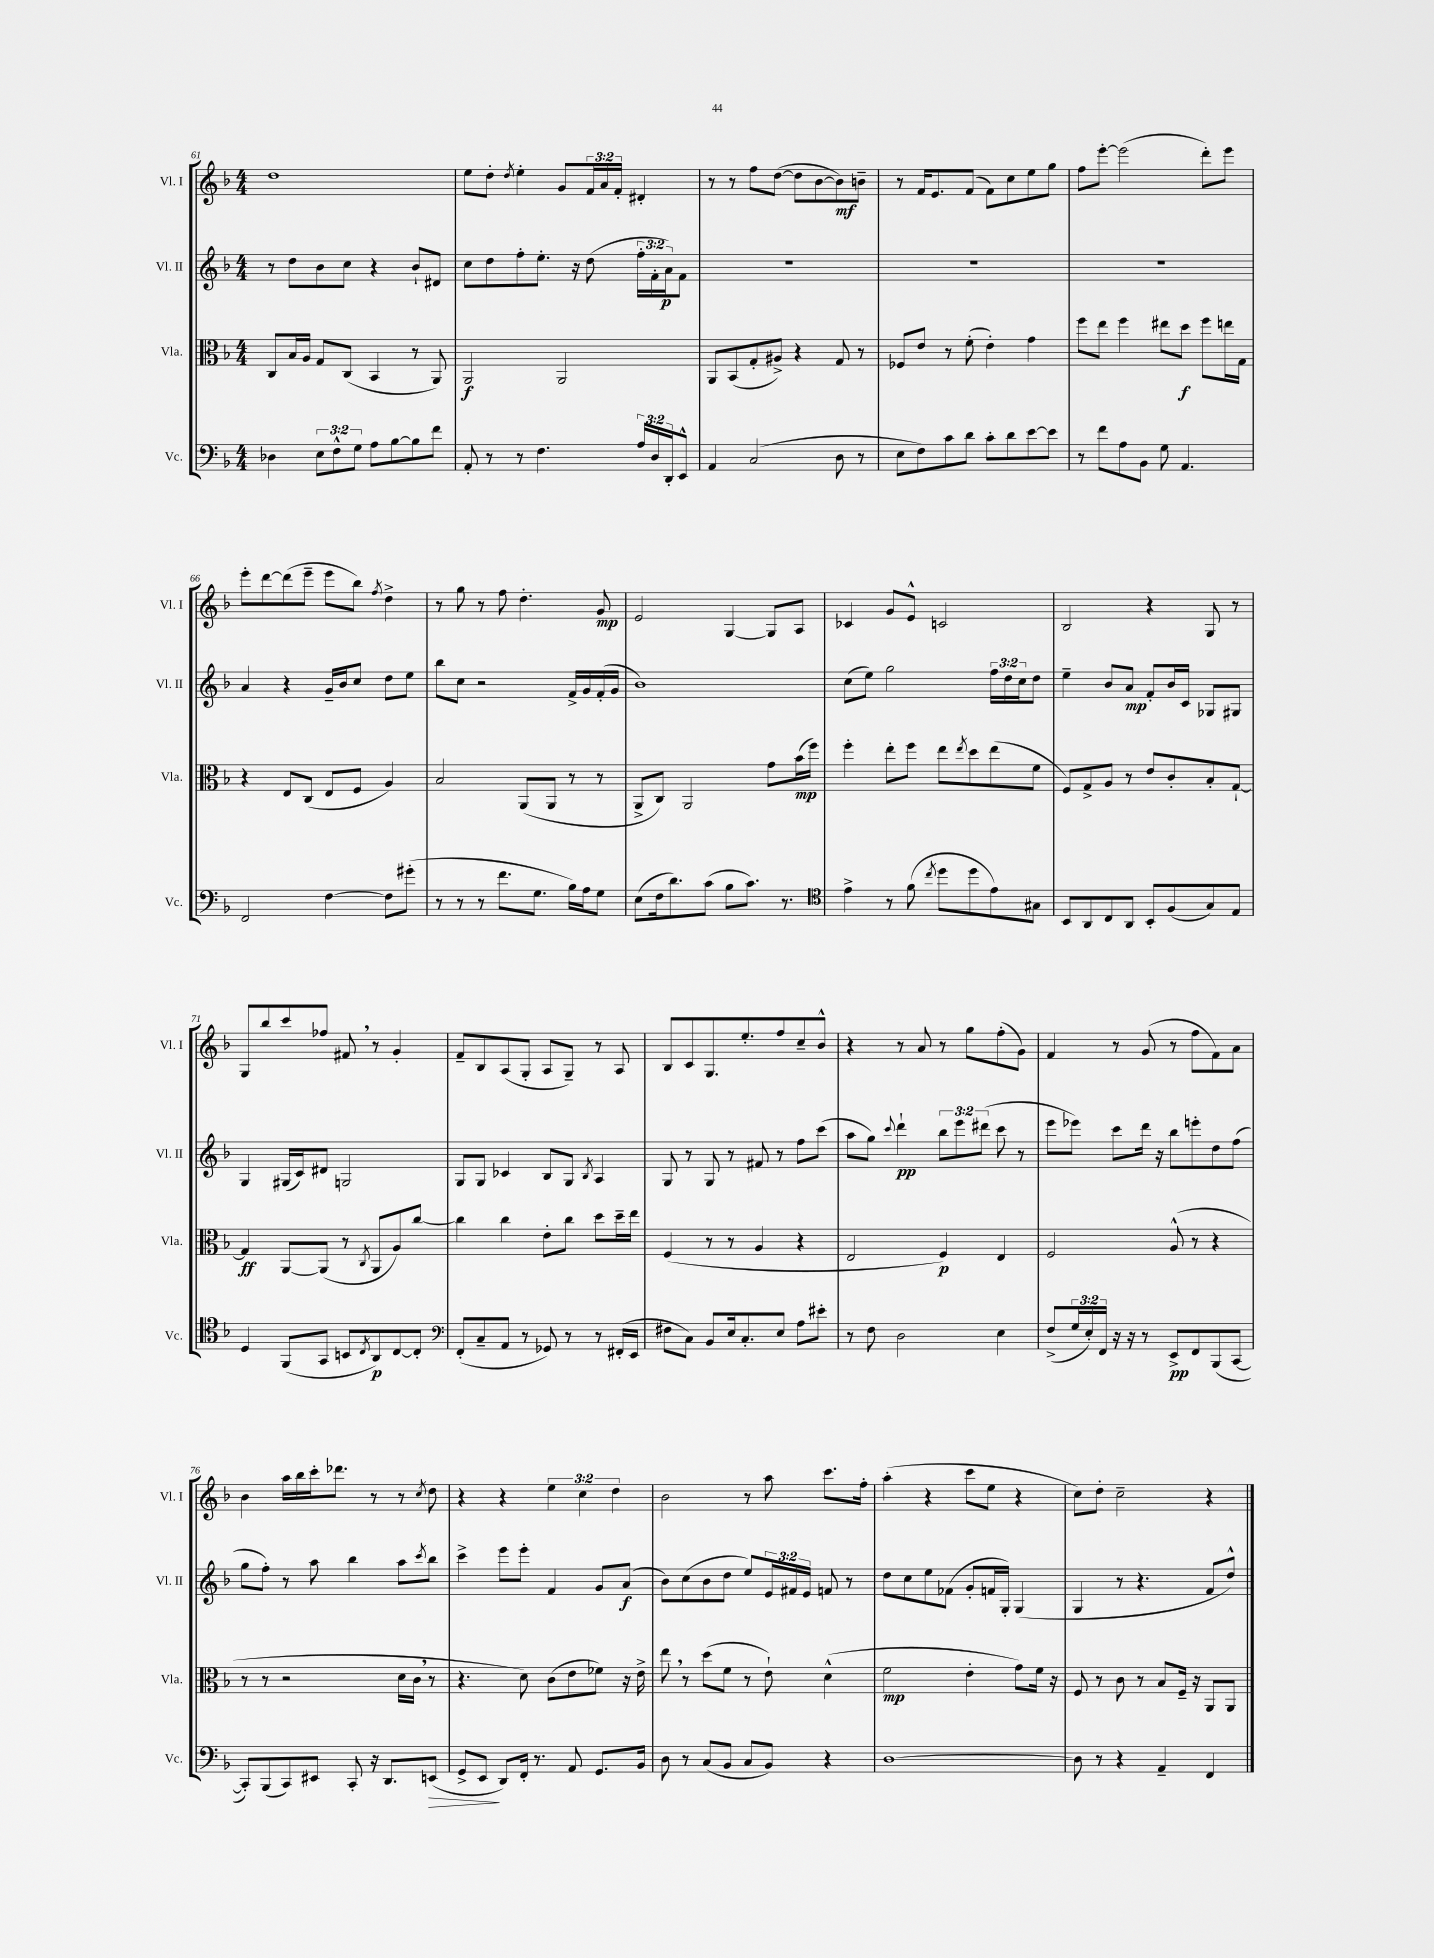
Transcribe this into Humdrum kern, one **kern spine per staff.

**kern	**dynam	**kern	**dynam	**kern	**dynam	**kern	**dynam
*part4	*part4	*part3	*part3	*part2	*part2	*part1	*part1
*staff4	*staff4	*staff3	*staff3	*staff2	*staff2	*staff1	*staff1
*I"Vc.	*	*I"Vla.	*	*I"Vl. II	*	*I"Vl. I	*
*I'Vc.	*	*I'Vla.	*	*I'Vl. II	*	*I'Vl. I	*
*clefF4	*	*clefC3	*	*clefG2	*	*clefG2	*
*k[b-]	*	*k[b-]	*	*k[b-]	*	*k[b-]	*
*M4/4	*	*M4/4	*	*M4/4	*	*M4/4	*
=61	=61	=61	=61	=61	=61	=61	=61
4D-X\	.	8C/L	.	8r	.	1dd	.
.	.	16B-/L	.	8dd\L	.	.	.
.	.	16A/JJ	.	.	.	.	.
12E\L	.	8G/L	.	8b-\	.	.	.
12F^^\	.	.	.	.	.	.	.
.	.	(8C/J	.	8cc\J	.	.	.
12G\J	.	.	.	.	.	.	.
8A\L	.	4BB-/	.	4r	.	.	.
[8B-\	.	.	.	.	.	.	.
8B-\]	.	8r	.	8b-`/L	.	.	.
8f\J	.	8AA/)	.	8d#X/J	.	.	.
=62	=62	=62	=62	=62	=62	=62	=62
8AA'/	.	2AA/	f	8cc\L	.	8ee\L	.
8r	.	.	.	8dd\	.	8dd'\J	.
.	.	.	.	.	.	8qdd/	.
8r	.	.	.	8ff'\	.	4ee'\	.
4.F\	.	.	.	8.ee'\J	.	.	.
.	.	2AA/	.	.	.	8g/L	.
.	.	.	.	16r	.	.	.
.	.	.	.	(8dd\	.	24f/L	.
.	.	.	.	.	.	24a/	.
.	.	.	.	.	.	24f'/JJ	.
24A/LL	.	.	.	24ff'\LL	.	4d#X'/	.
24D/	.	.	.	24f'\	.	.	.
24DD'/J	.	.	.	24a\J)	p	.	.
8EE^^/J	.	.	.	8f\J	.	.	.
=63	=63	=63	=63	=63	=63	=63	=63
4AA/	.	8AA/L	.	1r	.	8r	.
.	.	(8BB-/	.	.	.	8r	.
(2C/	.	8G'/	.	.	.	8ff\L	.
.	.	8A#X^/J)	.	.	.	([8dd\J	.
.	.	4r	.	.	.	8dd\L]	.
.	.	.	.	.	.	[8b-\	.
8D\	.	8G/	.	.	.	8b-\])	mf
8r	.	8r	.	.	.	8bn~\J	.
=64	=64	=64	=64	=64	=64	=64	=64
8E\L	.	8F-X/L	.	1r	.	8r	.
8F\)	.	8e/J	.	.	.	16f/KL	.
.	.	.	.	.	.	8.e/	.
8c\	.	8r	.	.	.	.	.
8d\J	.	(8f'\	.	.	.	(8f/J	.
8c'\L	.	4e'\)	.	.	.	8f\L)	.
8d\	.	.	.	.	.	8cc\	.
[8e\	.	4g\	.	.	.	8ee\	.
8e\J]	.	.	.	.	.	8gg\J	.
=65	=65	=65	=65	=65	=65	=65	=65
8r	.	8ff\L	.	1r	.	8ff\L	.
8f\L	.	8ee\J	.	.	.	[8eee'\J	.
8A\	.	4ff\	.	.	.	(2eee\]	.
8BB-\J	.	.	.	.	.	.	.
8G\	.	8ee#X\L	.	.	.	.	.
4.AA/	.	8dd\J	f	.	.	.	.
.	.	8ff\L	.	.	.	8ddd'\L)	.
.	.	16een\L	.	.	.	8eee\J	.
.	.	16G\JJ	.	.	.	.	.
!!LO:LB:g=z
=66	=66	=66	=66	=66	=66	=66	=66
2FF/	.	4r	.	4a/	.	8eee'\L	.
.	.	.	.	.	.	[8ddd\	.
.	.	8E/L	.	4r	.	(8ddd\]	.
.	.	(8C/J	.	.	.	8eee~\J	.
[4F\	.	8E/L	.	16g~/LL	.	8eee\L	.
.	.	.	.	16b-/J	.	.	.
.	.	8F/J	.	8cc/J	.	8bb-\J)	.
.	.	.	.	.	.	8qff/	.
8F\L]	.	4A/)	.	8dd\L	.	4dd^\	.
(8g#X'\J	.	.	.	8ee\J	.	.	.
=67	=67	=67	=67	=67	=67	=67	=67
8r	.	2B-/	.	8bb-\L	.	8r	.
8r	.	.	.	8cc\J	.	8gg\	.
8r	.	.	.	2r	.	8r	.
8.f\L	.	.	.	.	.	8ff\	.
.	.	(8AA/L	.	.	.	4.dd'\	.
8.G\J	.	.	.	.	.	.	.
.	.	8AA/J	.	.	.	.	.
16B-\LL)	.	8r	.	16f^/LL	.	.	.
16A\J	.	.	.	16g/	.	.	.
8G\J	.	8r	.	(16f'/	.	8g/	mp
.	.	.	.	16g/JJ	.	.	.
=68	=68	=68	=68	=68	=68	=68	=68
(8E\L	.	8AA^/L	.	1b-)	.	2e/	.
16F\k	.	8C/J)	.	.	.	.	.
8.d\)	.	.	.	.	.	.	.
.	.	2AA/	.	.	.	.	.
(8c\J	.	.	.	.	.	.	.
8B-\L	.	.	.	.	.	[4G/	.
8.c\J)	.	.	.	.	.	.	.
.	.	8g\L	.	.	.	8G/L]	.
8.r	.	.	.	.	.	.	.
.	.	(16b-\L	mp	.	.	8A/J	.
.	.	16ff\JJ)	.	.	.	.	.
=69	=69	=69	=69	=69	=69	=69	=69
*clefC4	*	*	*	*	*	*	*
4e^\	.	4ff'\	.	(8cc\L	.	4c-X/	.
.	.	.	.	8ee\J)	.	.	.
8r	.	8ee'\L	.	2gg\	.	8g/L	.
(8f\	.	8ff\J	.	.	.	8e^^/J	.
8qcc/	.	.	.	.	.	.	.
8dd\L	.	8ee\L	.	.	.	2cn/	.
.	.	8qee/	.	.	.	.	.
8dd\	.	8dd\	.	.	.	.	.
8e\)	.	(8ee\	.	24ff\LL	.	.	.
.	.	.	.	24dd\	.	.	.
.	.	.	.	24cc\J	.	.	.
8G#X\J	.	8f\J	.	8dd\J	.	.	.
=70	=70	=70	=70	=70	=70	=70	=70
8BB-/L	.	8F/L)	.	4ee~\	.	2B-/	.
8AA/	.	8G^/	.	.	.	.	.
8C/	.	8A/J	.	8b-/L	.	.	.
8AA/J	.	8r	.	8a/J	mp	.	.
8BB-'/L	.	8e/L	.	8f'/L	.	4r	.
(8F/	.	8c'/	.	16b-/L	.	.	.
.	.	.	.	16c/JJ	.	.	.
8G/)	.	8B-'/	.	8G-X/L	.	8G/	.
8E/J	.	[8G`/J	.	8G#X/J	.	8r	.
!!LO:LB:g=z
=71	=71	=71	=71	=71	=71	=71	=71
4D/	.	4G/]	ff	4G/	.	8G/L	.
.	.	.	.	.	.	8bb-/	.
(8FF/L	.	[8AA/L	.	(16G#X/LL	.	8ccc/	.
.	.	.	.	16c/J)	.	.	.
8GG/J	.	(8AA/J]	.	8d#X/J	.	8ff-X/J	.
8BBn/L	.	8r	.	2Gn/	.	8f#X,/	.
8qC/	.	8qC/	.	.	.	.	.
8AA/)	p	8AA/L	.	.	.	8r	.
[8C/	.	8A/)	.	.	.	4g'/	.
8C'/J]	.	[8cc/J	.	.	.	.	.
=72	=72	=72	=72	=72	=72	=72	=72
*clefF4	*	*	*	*	*	*	*
(8FF'/L	.	4cc\]	.	8G/L	.	8f~/L	.
8C~/	.	.	.	8G/J	.	8B-/	.
8AA/J	.	4cc\	.	4c-X/	.	(8A/	.
8r	.	.	.	.	.	8G'/J	.
8GG-X/)	.	8e'\L	.	8B-/L	.	8A/L	.
8r	.	8cc\J	.	8G/J	.	8G~/J)	.
.	.	.	.	8qB-/	.	.	.
8r	.	8dd\L	.	4A/	.	8r	.
(16FF#X'/LL	.	16dd~\L	.	.	.	8A/	.
16EE/JJ	.	16ee\JJ	.	.	.	.	.
=73	=73	=73	=73	=73	=73	=73	=73
8F#X\L	.	(4F/	.	8G/	.	8B-/L	.
8C\J)	.	.	.	8r	.	8c/	.
8BB-/L	.	8r	.	8G/	.	8.G/	.
16E/k	.	8r	.	8r	.	.	.
8.C'/	.	.	.	.	.	8.ee'/	.
.	.	4A/	.	8f#X/	.	.	.
8E/J	.	.	.	8r	.	8ff/	.
8A\L	.	4r	.	8ff\L	.	8cc~/	.
8e#X'\J	.	.	.	(8ccc\J	.	8b-^^/J	.
=74	=74	=74	=74	=74	=74	=74	=74
8r	.	2E/	.	8aa\L	.	4r	.
8F\	.	.	.	8gg\J)	.	.	.
.	.	.	.	8qqccc/	.	.	.
2D\	.	.	.	4ddd`\	pp	8r	.
.	.	.	.	.	.	8a/	.
.	.	4F/)	p	12bb-\L	.	8r	.
.	.	.	.	12eee\	.	.	.
.	.	.	.	.	.	8gg\L	.
.	.	.	.	(12ddd#X\J	.	.	.
4E\	.	4E/	.	8ccc\	.	(8ff'\	.
.	.	.	.	8r	.	8g\J)	.
=75	=75	=75	=75	=75	=75	=75	=75
(8F^/L	.	2F/	.	8eee\L	.	4f/	.
24G/L	.	.	.	8eee-X\J)	.	.	.
24E'/)	.	.	.	.	.	.	.
24FF/JJ	.	.	.	.	.	.	.
16r	.	.	.	8ccc\L	.	8r	.
16r	.	.	.	.	.	.	.
8r	.	.	.	16ddd\Jk	.	(8g/	.
.	.	.	.	16r	.	.	.
8EE^/L	pp	(8A^^/	.	8bb-\L	.	8r	.
8FF/	.	8r	.	8eeen'\	.	8ff\L	.
(8BBB-/	.	4r	.	8dd\	.	8f\)	.
[8CC/J	.	.	.	(8ff\J	.	8a\J	.
!!LO:LB:g=z
=76	=76	=76	=76	=76	=76	=76	=76
8CC'/L])	.	8r	.	8gg\L	.	4b-\	.
(8BBB-/	.	8r	.	8ff'\J)	.	.	.
8CC/)	.	2r	.	8r	.	16aa\LL	.
.	.	.	.	.	.	16bb-\	.
8EE#X/J	.	.	.	8aa\	.	16ccc'\J	.
.	.	.	.	.	.	8.ddd-X\J	.
8CC'/	.	.	.	4bb-\	.	.	.
16r	.	.	.	.	.	8r	.
8.DD/L	.	.	.	.	.	.	.
.	.	16d\LL	.	8aa\L	.	8r	.
.	.	16c,\JJ	.	.	.	.	.
.	.	.	.	8qccc/	.	8qcc/	.
!	!LO:HP:b	!	!	!	!	!	!
(8EEn/J	>	8r	.	8bb-\J	.	8dd\	.
=77	=77	=77	=77	=77	=77	=77	=77
8GG^/L	.	4.r	.	4ccc^\	.	4r	.
8EE/J	.	.	.	.	.	.	.
8DD/L)	]	.	.	8eee\L	.	4r	.
16FF'/Jk	.	8d\)	.	8eee'\J	.	.	.
8.r	.	.	.	.	.	.	.
.	.	(8c\L	.	4f/	.	6ee\	.
8AA/	.	8e\	.	.	.	.	.
.	.	.	.	.	.	6cc\	.
8.GG/L	.	8f-X\J)	.	8g/L	.	.	.
.	.	.	.	.	.	6dd\	.
.	.	16r	.	(8a/J	f	.	.
16BB-/Jk	.	16e^\	.	.	.	.	.
=78	=78	=78	=78	=78	=78	=78	=78
8D\	.	8ee,\	.	8b-\L)	.	2b-\	.
8r	.	8r	.	(8cc\	.	.	.
(8C/L	.	(8dd\L	.	8b-\	.	.	.
8BB-/J	.	8f\J	.	8dd\J	.	.	.
8C/L	.	8r	.	8ee/L)	.	8r	.
8BB-/J)	.	8e`\)	.	24e/L	.	8aa\	.
.	.	.	.	24f#X/	.	.	.
.	.	.	.	24e/JJ	.	.	.
4r	.	(4d^^\	.	8fn/	.	8.ccc\L	.
.	.	.	.	8r	.	.	.
.	.	.	.	.	.	16ff'\Jk	.
=79	=79	=79	=79	=79	=79	=79	=79
[1D	.	2f\	mp	8dd\L	.	(4aa'\	.
.	.	.	.	8cc\	.	.	.
.	.	.	.	8ee\	.	4r	.
.	.	.	.	(8f-X\J	.	.	.
.	.	4e'\	.	8g'/L	.	8ccc\L	.
.	.	.	.	16fn/L	.	8ee\J	.
.	.	.	.	16G'/JJ)	.	.	.
.	.	8g\L)	.	(4G/	.	4r	.
.	.	16f\Jk	.	.	.	.	.
.	.	16r	.	.	.	.	.
=80	=80	=80	=80	=80	=80	=80	=80
8D\]	.	8F/	.	4G/	.	8cc\L)	.
8r	.	8r	.	.	.	8dd'\J	.
4r	.	8c\	.	8r	.	2cc~\	.
.	.	8r	.	4.r	.	.	.
4AA~/	.	8B-/L	.	.	.	.	.
.	.	16F~/Jk	.	.	.	.	.
.	.	16r	.	.	.	.	.
4FF/	.	8AA/L	.	8f/L	.	4r	.
.	.	8AA/J	.	8dd^^/J)	.	.	.
==	==	==	==	==	==	==	==
*-	*-	*-	*-	*-	*-	*-	*-
